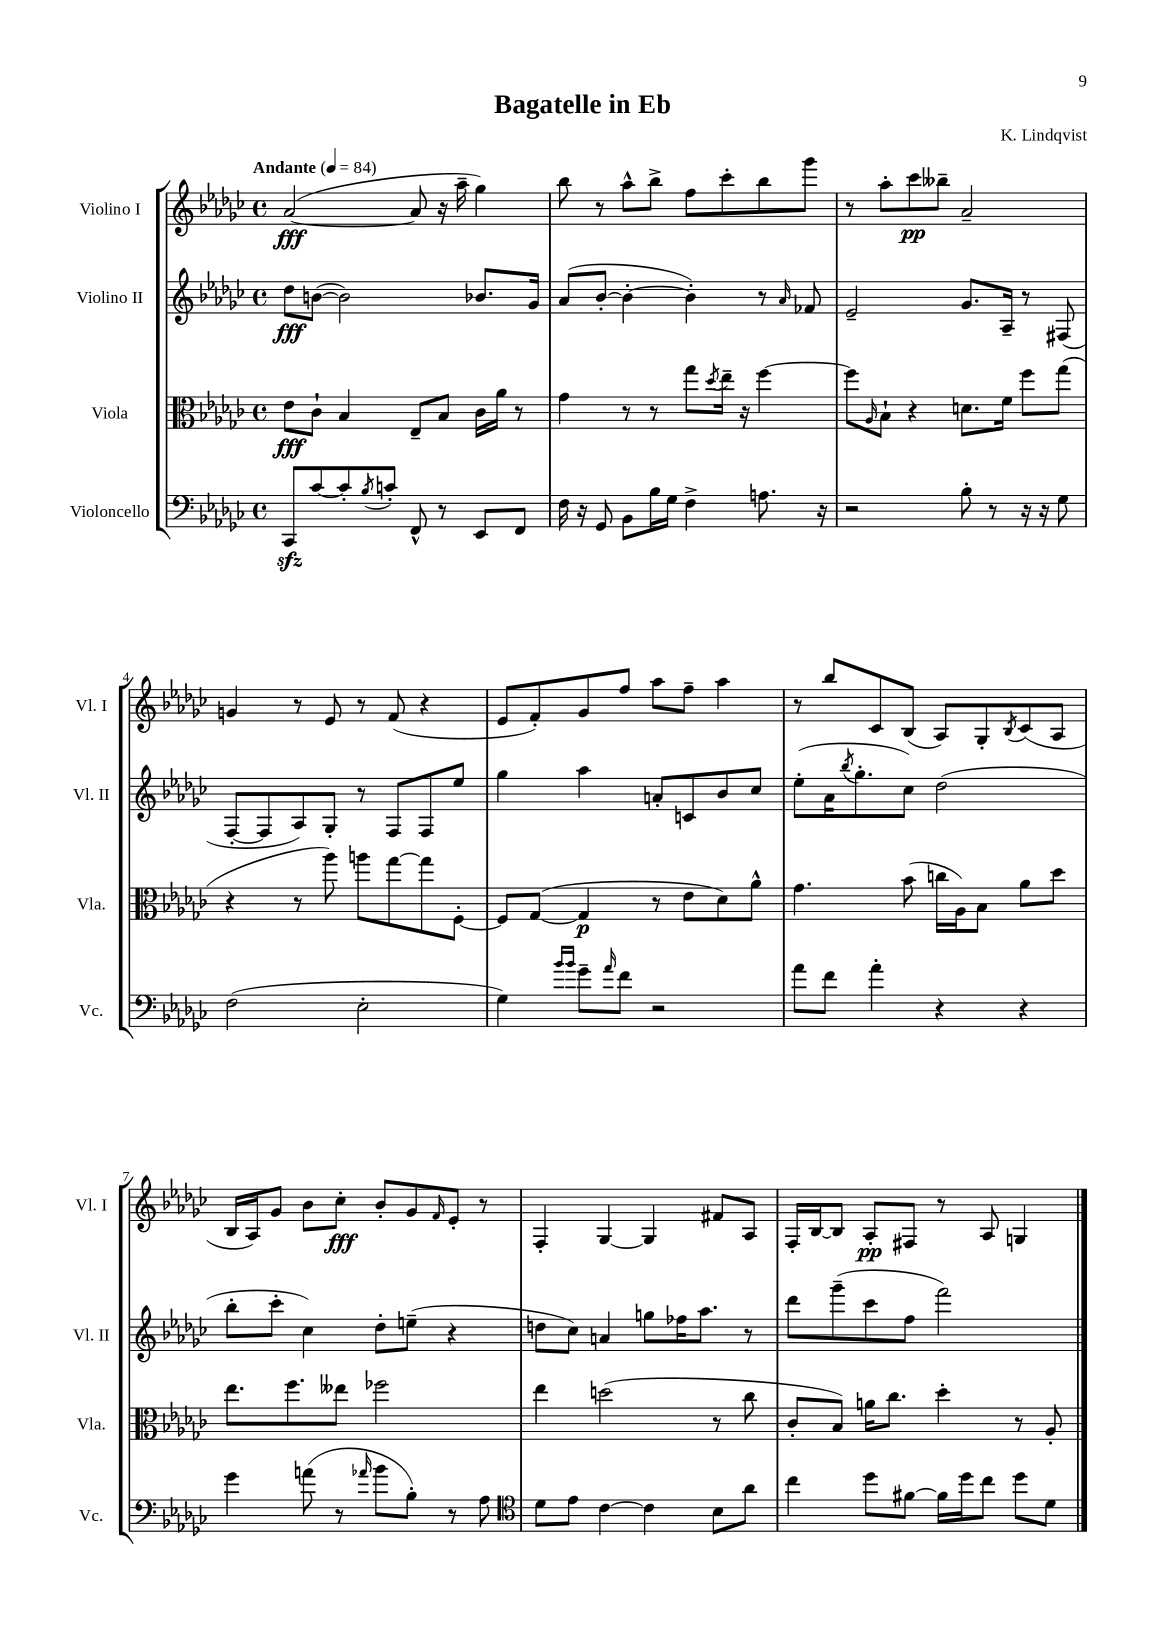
\header { title = "Bagatelle in Eb" composer = "K. Lindqvist" }
<<
\new StaffGroup <<
\new Staff = "s0" \with { instrumentName = "Violino I" shortInstrumentName = "Vl. I" } {
    \clef treble \key ges \major \defaultTimeSignature \time 4/4 \tempo "Andante" 4 = 84
    aes'2~\fff( aes'8 r16 aes''16-- ges''4) |
    bes''8 r8 aes''8-^ bes''8-> f''8 ces'''8-. bes''8 ges'''8 |
    r8 aes''8-. ces'''8\pp beses''8-- aes'2-- |
    g'4 r8 ees'8 r8 f'8( r4 |
    ees'8 f'8-.) ges'8 f''8 aes''8 f''8-- aes''4 |
    r8 bes''8 ces'8 bes8( aes8) ges8-. \acciaccatura { bes8 } ces'8( aes8 |
    bes16 aes16) ges'8 bes'8 ces''8-.\fff bes'8-. ges'8 \grace { f'16 } ees'8-. r8 |
    f4-. ges4~ ges4 fis'8 aes8 |
    f16-. bes16~ bes8 aes8-.\pp fis8 r8 aes8 g4 \bar "|." |
}
\new Staff = "s1" \with { instrumentName = "Violino II" shortInstrumentName = "Vl. II" } {
    \clef treble \key ges \major \defaultTimeSignature \time 4/4
    des''8\fff b'8~( b'2) bes'8. ges'16 |
    aes'8( bes'8~-. bes'4~-. bes'4-.) r8 \grace { aes'16 } fes'8 |
    ees'2-- ges'8. aes16-- r8 fis8( |
    f8~-. f8 aes8) ges8-. r8 f8 f8 ees''8 |
    ges''4 aes''4 a'8-. c'8 bes'8 ces''8 |
    ees''8-.( aes'16 \acciaccatura { bes''8 } ges''8.-. ces''8) des''2( |
    bes''8-. ces'''8-. ces''4) des''8-. e''8--( r4 |
    d''8 ces''8) a'4 g''8 fes''16 aes''8. r8 |
    des'''8 ges'''8--( ces'''8 f''8 f'''2) \bar "|." |
}
\new Staff = "s2" \with { instrumentName = "Viola" shortInstrumentName = "Vla." } {
    \clef alto \key ges \major \defaultTimeSignature \time 4/4
    ees'8\fff ces'8-! bes4 ees8-- bes8 ces'16 aes'16 r8 |
    ges'4 r8 r8 ges''8 \acciaccatura { des''8 } ees''16-- r16 f''4~ |
    f''8 \grace { aes16 } bes8-! r4 d'8. f'16 f''8 ges''8( |
    r4 r8 aes''8) a''8 ges''8~ ges''8 f8~-. |
    f8 ges8~( ges4\p r8 ees'8 des'8) aes'8-^ |
    ges'4. bes'8( c''16 aes16) bes8 aes'8 des''8 |
    ees''8. f''8. eeses''8 fes''2 |
    ees''4 d''2( r8 ces''8 |
    ces'8-. bes8) a'16 ces''8. des''4-. r8 aes8-. \bar "|." |
}
\new Staff = "s3" \with { instrumentName = "Violoncello" shortInstrumentName = "Vc." } {
    \clef bass \key ges \major \defaultTimeSignature \time 4/4
    ces,8\sfz ces'8~ ces'8-. \acciaccatura { bes8 } c'8-. f,8-^ r8 ees,8 f,8 |
    f16 r16 ges,8 bes,8 bes16 ges16 f4-> a8. r16 |
    r2 bes8-. r8 r16 r16 ges8 |
    f2( ees2-. |
    ges4) \grace { bes'16 bes'16 } ges'8-- \grace { aes'16 } f'8 r2 |
    aes'8 f'8 aes'4-. r4 r4 |
    ges'4 a'8( r8 \grace { aes'16 } bes'8 bes8-.) r8 aes8 |
    \clef tenor des'8 ees'8 ces'4~ ces'4 bes8 aes'8 |
    ces''4 des''8 fis'8~ fis'16 des''16 ces''8 des''8 des'8 \bar "|." |
}
>>
>>
